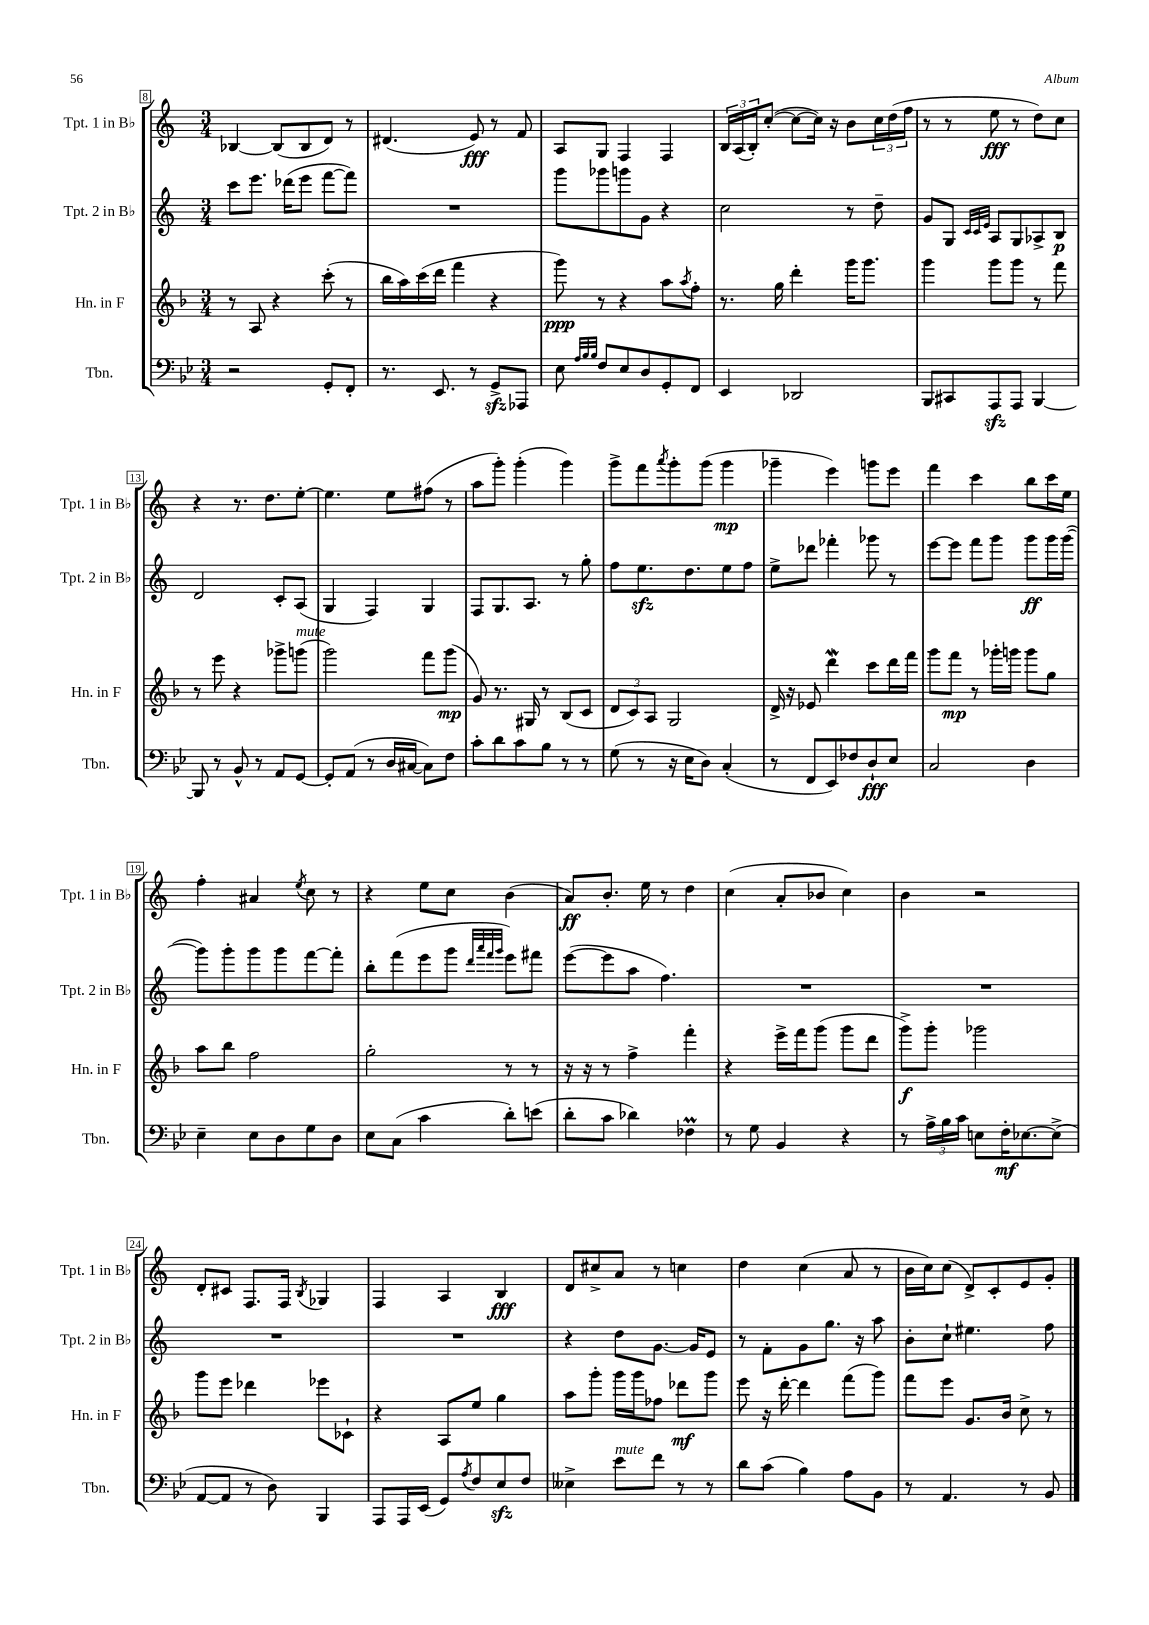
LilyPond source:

<<
\new StaffGroup <<
\new Staff = "s0" \with { instrumentName = "Tpt. 1 in Bb" shortInstrumentName = "Tpt. 1 in Bb" } {
    \clef treble \key c \major \numericTimeSignature \time 3/4
    bes4~ bes8( bes8 d'8) r8 |
    dis'4.( e'8\fff) r8 f'8 |
    a8 g8 f4 f4 |
    \tuplet 3/2 { b16 a16( b16-.) } c''8~-.( c''8~ c''16) r16 b'8 \tuplet 3/2 { c''16 d''16( f''16 } |
    r8 r8 e''8\fff r8 d''8) c''8 |
    r4 r8. d''8. e''8~-. |
    e''4. e''8 fis''8( r8 |
    a''8 g'''8-.) g'''4-.( g'''4) |
    g'''8-> f'''8 \acciaccatura { a'''8 } g'''8-. g'''8( g'''4\mp |
    ges'''4-- e'''4) g'''8 e'''8 |
    f'''4 c'''4 b''8 c'''16 e''16 |
    f''4-. ais'4 \acciaccatura { e''8 } c''8 r8 |
    r4 e''8 c''8 b'4( |
    a'8\ff) b'8.-. e''16 r8 d''4 |
    c''4( a'8-. bes'8 c''4) |
    b'4 r2 |
    d'8-. cis'8 f8. f16 \acciaccatura { b8 } ges4 |
    f4 a4 b4\fff |
    d'8 cis''8-> a'8 r8 c''4 |
    d''4 c''4( a'8 r8 |
    b'16 c''16) c''8( d'8->) c'8-. e'8 g'8-. \bar "|." |
}
\new Staff = "s1" \with { instrumentName = "Tpt. 2 in Bb" shortInstrumentName = "Tpt. 2 in Bb" } {
    \clef treble \key c \major \numericTimeSignature \time 3/4
    c'''8 e'''8. des'''16( e'''8 f'''8~ f'''8) |
    R2. |
    g'''8 ges'''8 g'''8 g'8 r4 |
    c''2 r8 d''8-- |
    g'8 g8 \grace { c'32 c'32 e'32 } a8 g8 aes8-> b8\p |
    d'2 c'8-. a8( |
    g4 f4) g4 |
    f8 g8. a8. r8 g''8-. |
    f''8 e''8.\sfz d''8. e''8 f''8 |
    e''8-> des'''8 fes'''4-. ges'''8 r8 |
    e'''8~ e'''8 f'''8 g'''8 g'''8\ff g'''16 g'''16~( |
    g'''8) g'''8-. g'''8 g'''8 f'''8~ f'''8-. |
    b''8-. f'''8( e'''8 g'''8 \grace { d'''32 a'''32 f'''32 g'''32 } e'''8) fis'''8 |
    e'''8~( e'''8 a''8 f''4.) |
    R2. |
    R2. |
    R2. |
    R2. |
    r4 d''8 g'8.~ g'16 e'8 |
    r8 f'8-. g'8 g''8. r16 a''8 |
    b'8-. c''8-! eis''4. f''8 \bar "|." |
}
\new Staff = "s2" \with { instrumentName = "Hn. in F" shortInstrumentName = "Hn. in F" } {
    \clef treble \key f \major \numericTimeSignature \time 3/4
    r8 a8 r4 c'''8-.( r8 |
    bes''16 a''16) c'''16( d'''16 f'''4 r4 |
    g'''8\ppp) r8 r4 a''8 \acciaccatura { a''8 } f''8-. |
    r8. g''16 d'''4-. g'''16 g'''8. |
    g'''4 g'''8 g'''8 r8 f'''8 |
    r8 e'''8 r4 ges'''8-> g'''8^\markup { \italic "mute" }( |
    g'''2) f'''8 g'''8\mp( |
    g'8) r8. gis16 r8 bes8( c'8 |
    \tuplet 3/2 { d'8 c'8) a8 } g2 |
    d'16-> r16 ees'8 d'''4\mordent c'''8 d'''16 f'''16 |
    g'''8 f'''8\mp r8 ges'''16-. g'''16 g'''8 g''8 |
    a''8 bes''8 f''2 |
    g''2-. r8 r8 |
    r16 r16 r8 f''4-> f'''4-. |
    r4 e'''16-> f'''16 g'''8( g'''8 d'''8 |
    g'''8->\f) g'''8-. ges'''2 |
    g'''8 e'''8 des'''4 ees'''8 ces'8-! |
    r4 a8 e''8 g''4 |
    a''8 g'''8-. g'''16 g'''16 fes''8 des'''8\mf g'''8 |
    e'''8 r16 d'''16~-. d'''4 f'''8( g'''8) |
    f'''8 e'''8 g'8. bes'16 c''8-> r8 \bar "|." |
}
\new Staff = "s3" \with { instrumentName = "Tbn." shortInstrumentName = "Tbn." } {
    \clef bass \key bes \major \numericTimeSignature \time 3/4
    r2 g,8-. f,8-. |
    r8. ees,8. r8 g,8->\sfz aes,,8 |
    ees8 \grace { a32 bes32 bes32 } f8 ees8 d8 g,8-. f,8 |
    ees,4 des,2 |
    bes,,8 cis,8 a,,8\sfz a,,8 bes,,4~ |
    bes,,8 r8 bes,8-^ r8 a,8 g,8~ |
    g,8-. a,8( r8 d16 cis16~ cis8) f8 |
    c'8-. d'8 c'8 bes8 r8 r8 |
    g8( r8 r16 ees16 d8) c4-.( |
    r8 f,8 ees,8) fes8 d8-!\fff ees8 |
    c2 d4 |
    ees4-- ees8 d8 g8 d8 |
    ees8 c8( c'4 d'8-.) e'8( |
    d'8-. c'8 des'4) fes4\prall |
    r8 g8 bes,4 r4 |
    r8 \tuplet 3/2 { a16-> bes16 c'16 } e8 f16-.\mf ees8.~ ees8->( |
    a,8~ a,8 r8 d8) bes,,4 |
    a,,8 a,,16 ees,16( g,8) \acciaccatura { a8 } f8 ees8\sfz f8 |
    eeses4-> ees'8^\markup { \italic "mute" } f'8 r8 r8 |
    d'8 c'8( bes4) a8 bes,8 |
    r8 a,4. r8 bes,8 \bar "|." |
}
>>
>>
\layout { \context { \Score currentBarNumber = #8 \override BarNumber.stencil = #(make-stencil-boxer 0.1 0.3 ly:text-interface::print) } }
